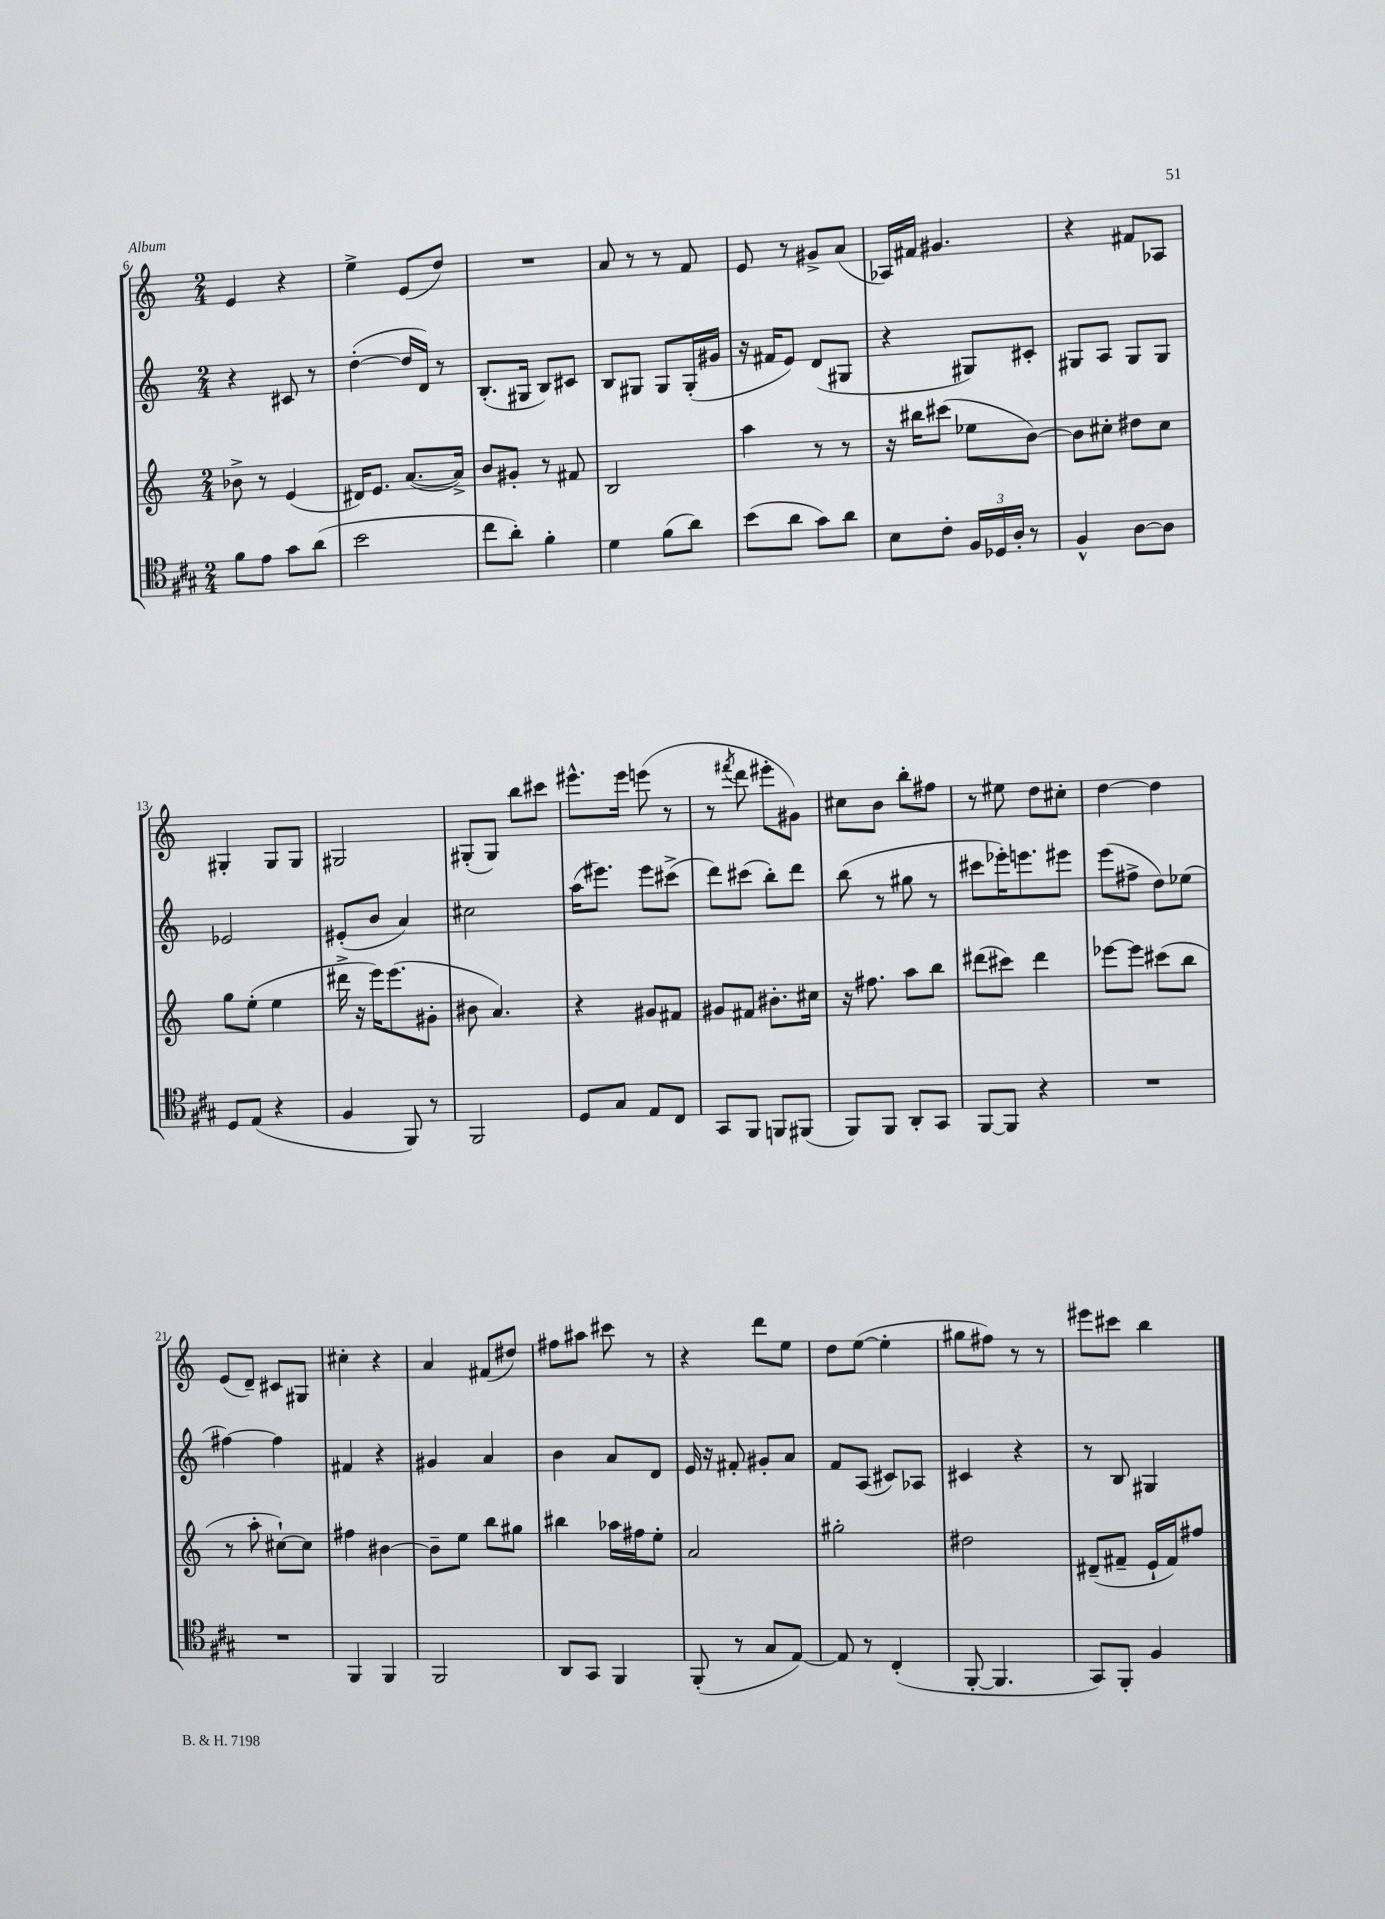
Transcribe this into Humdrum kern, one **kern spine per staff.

**kern	**kern	**kern	**kern
*part4	*part3	*part2	*part1
*staff4	*staff3	*staff2	*staff1
*clefC4	*clefG2	*clefG2	*clefG2
*k[f#c#g#]	*k[]	*k[]	*k[]
*M2/4	*M2/4	*M2/4	*M2/4
=6	=6	=6	=6
8f#\L	8b-X^\	4r	4e/
8e\J	8r	.	.
8g#\L	(4e/	8c#X/	4r
(8a\J	.	8r	.
=7	=7	=7	=7
2b\	16d#X/KL)	([4dd'\	4ee^\
.	8.e/J	.	.
.	([8.a/L	16dd/LL]	(8e/L
.	.	16d/JJ)	.
.	.	8r	8dd/J)
.	16a^/Jk])	.	.
=8	=8	=8	=8
8cc#\L	8b/L	(8.B'/L	2r
8a'\J)	8g#X'/J	.	.
.	.	16G#X/Jk	.
4f#'\	8r	8B/L)	.
.	8f#X/	8c#X/J	.
=9	=9	=9	=9
4d\	2B/	8B/L	8a/
.	.	8G#X/J	8r
(8f#\L	.	8G#/L	8r
8a\J)	.	(16G#'/L	8f/
.	.	16g#X/JJ	.
=10	=10	=10	=10
(8b\L	4aa\	16r	8e/
.	.	16f#X/KL	.
8a\J	.	8e/J)	8r
8g#\L)	8r	(8d/L	8g#X^/L
8a\J	8r	8G#X/J	(8a/J
=11	=11	=11	=11
8B\L	16r	4r	16A-X/LL)
.	16bb#X\KL	.	16f#X/JJ
8c#'\J	(8ccc#X\J	.	4.g#X/
24F#/LL	8ee-X\L	8G#X/L)	.
24D-X/	.	.	.
24A'/JJ	.	.	.
8r	[8b\J)	8c#X'/J	.
=12	=12	=12	=12
4F#^^/	8b\L]	8G#X/L	4r
.	8cc#X'\J	8A/J	.
[8A\L	8dd#X\L	8G#/L	8f#X/L
8A\J]	8cc#\J	8G#/J	8A-X/J
!!LO:LB:g=z
=13	=13	=13	=13
8D/L	8gg\L	2e-X/	4G#X'/
(8E/J	(8ee'\J	.	.
4r	4ee\	.	8G#/L
.	.	.	8G#/J
=14	=14	=14	=14
4F#/	16ddd#X^\	(8e#X'/L	2G#X/
.	16r	.	.
.	16eee\KL)	8b/J	.
.	(8.eee\	.	.
8FF#/)	.	4a/)	.
8r	8g#X'\J	.	.
=15	=15	=15	=15
2FF#/	8b#X\	2cc#X\	(8G#X'/L
.	4.a/)	.	8G#/J)
.	.	.	8bb\L
.	.	.	8ccc#X\J
=16	=16	=16	=16
8D/L	4r	(16aa\KL	8.eee#X^^\L
.	.	8.eee#X\J)	.
8G#/J	.	.	.
.	.	.	16eee#\Jk
8E/L	8g#X/L	8eee#\L	(8eeen\
8C#/J	8f#X/J	(8ccc#X^\J	8r
=17	=17	=17	=17
8GG#/L	8g#X/L	8ddd\L)	8r
.	.	.	8qfff#X/
8FF#/J	8f#X/J	(8ccc#X\J	8ddd\
8FFn/L	8.b#X'\L	8bb'\L)	8eee#X'\L
(8FF#X/J	.	8ddd\J	8g#X\J)
.	16cc#X\Jk	.	.
=18	=18	=18	=18
8FF#/L)	16r	(8bb\	8cc#X\L
.	8.ff#X\	.	.
8FF#/J	.	8r	8b\J
8AA'/L	8aa\L	8gg#X\	8bb'\L
8GG#/J	8bb\J	8r	8ff#X\J
=19	=19	=19	=19
[8FF#/L	(8ddd#X\L	8ccc#X\L	8r
8FF#/J]	8ccc#X\J)	16eee-X'\K)	8ee#X\
.	.	8.eeen\	.
4r	4ddd#\	.	8dd\L
.	.	8eee#X\J	8cc#X'\J
=20	=20	=20	=20
2r	[8eee-X\L	(8eee\L	[4dd\
.	8eee-\J]	8ff#X^\J	.
.	(8ccc#X\L	8dd\L)	4dd\]
.	8bb\J	(8ee-X\J	.
!!LO:LB:g=z
=21	=21	=21	=21
2r	8r	[4ff#X\)	(8e/L
.	8aa'\	.	8d~/J)
.	[8cc#X`\L)	4ff#\]	8c#X/L
.	8cc#\J]	.	8G#X/J
=22	=22	=22	=22
4FF#/	4ff#X\	4f#X/	4cc#X'\
4FF#/	[4b#X\	4r	4r
=23	=23	=23	=23
2FF#/	8b#~\L]	4g#X/	4a/
.	8ee\J	.	.
.	8bb\L	4a/	(8f#X/L
.	8gg#X\J	.	8dd#X/J)
=24	=24	=24	=24
8AA/L	4bb#X\	4b\	8ff#X\L
8GG#/J	.	.	8aa#X\J
4FF#/	16aa-X\LL	8a/L	8ccc#X\
.	16ff#X\J	.	.
.	8ee'\J	8d/J	8r
=25	=25	=25	=25
(8FF#'/	2a/	16e/	4r
.	.	16r	.
8r	.	8f#X'/	.
8G#/L	.	8g#X'/L	8ddd\L
[8E/J)	.	8a/J	8ee\J
=26	=26	=26	=26
8E/]	2gg#X'\	8f/L	8dd\L
8r	.	(8A/J	([8ee\J
(4C#'/	.	8c#X/L)	4ee'\]
.	.	8A-X/J	.
=27	=27	=27	=27
[8FF#'/	2dd#X\	4c#X/	8gg#X\L
4.FF#/]	.	.	8ff#X\J)
.	.	4r	8r
.	.	.	8r
=28	=28	=28	=28
8GG#/L)	(8d#X~/L	8r	8eee#X\L
8FF#'/J	8f#X~/J	8B/	8ccc#X\J
4F#/	16e`/LL	4G#X/	4bb\
.	16f#/J)	.	.
.	8ff#X/J	.	.
==	==	==	==
*-	*-	*-	*-
